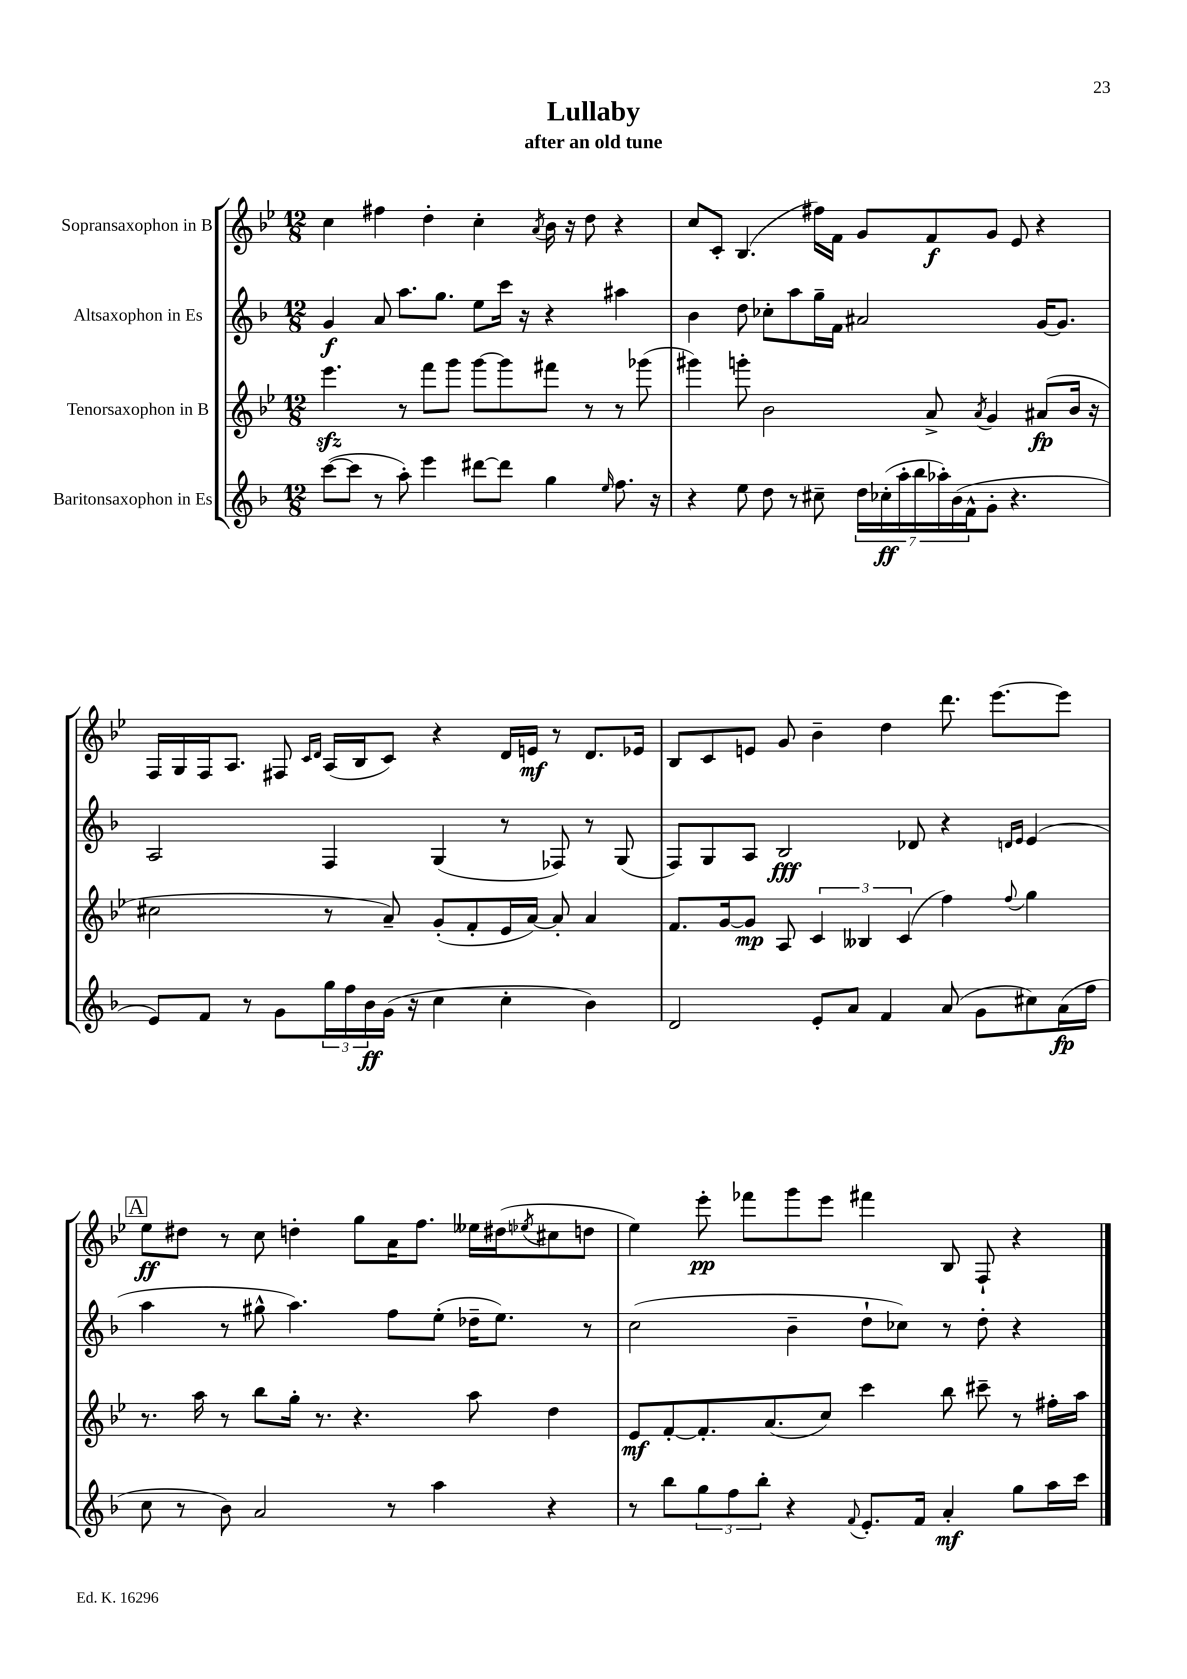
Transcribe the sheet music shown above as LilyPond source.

\header { title = "Lullaby" subtitle = "after an old tune" }
<<
\new StaffGroup <<
\new Staff = "s0" \with { instrumentName = "Sopransaxophon in B" } {
    \clef treble \key bes \major \numericTimeSignature \time 12/8
    c''4 fis''4 d''4-. c''4-. \acciaccatura { a'8 } bes'16 r16 d''8 r4 |
    c''8 c'8-. bes4.( fis''16) f'16 g'8 f'8\f g'8 ees'8 r4 |
    f16 g16 f16 a8. fis8 \grace { c'16 d'16 } a16( bes16 c'8) r4 d'16 e'16\mf r8 d'8. ees'16 |
    bes8 c'8 e'8 g'8 bes'4-- d''4 d'''8. ees'''8.~ ees'''8 |
    \mark \markup { \box "A" } ees''8\ff dis''8 r8 c''8 d''4-. g''8 a'16 f''8. eeses''16 dis''16( \acciaccatura { ees''8 } cis''8 d''8 |
    ees''4) ees'''8-.\pp fes'''8 g'''8 ees'''8 fis'''4 bes8 f8-! r4 \bar "|." |
}
\new Staff = "s1" \with { instrumentName = "Altsaxophon in Es" } {
    \clef treble \key f \major \numericTimeSignature \time 12/8
    g'4\f a'8 a''8. g''8. e''8 c'''16 r16 r4 ais''4 |
    bes'4 d''8 ces''8-. a''8 g''16-- f'16 ais'2 g'16~ g'8. |
    a2 f4 g4( r8 fes8) r8 g8( |
    f8) g8 a8 bes2\fff des'8 r4 \grace { d'16 e'16 } e'4( |
    \mark \markup { \box "A" } a''4 r8 gis''8-^ a''4.) f''8 e''8-.( des''16-- e''8.) r8 |
    c''2( bes'4-- d''8-! ces''8) r8 d''8-. r4 \bar "|." |
}
\new Staff = "s2" \with { instrumentName = "Tenorsaxophon in B" } {
    \clef treble \key bes \major \numericTimeSignature \time 12/8
    ees'''4.\sfz r8 f'''8 g'''8 g'''8~ g'''8 fis'''8 r8 r8 ges'''8( |
    gis'''4) g'''8-. bes'2 a'8-> \acciaccatura { a'8 } g'4 ais'8\fp( bes'16 r16 |
    cis''2 r8 a'8--) g'8-.( f'8-. ees'16 a'16~) a'8-. a'4 |
    f'8. g'16~ g'8\mp a8 \tuplet 3/2 { c'4 beses4 c'4( } f''4) \appoggiatura { f''8 } g''4 |
    \mark \markup { \box "A" } r8. a''16 r8 bes''8 g''16-. r8. r4. a''8 d''4 |
    ees'8\mf f'8~-. f'8.-. a'8.( c''8) c'''4 bes''8 cis'''8-- r8 fis''16-. a''16 \bar "|." |
}
\new Staff = "s3" \with { instrumentName = "Baritonsaxophon in Es" } {
    \clef treble \key f \major \numericTimeSignature \time 12/8
    c'''8~( c'''8 r8 a''8-.) e'''4 dis'''8~ dis'''8 g''4 \grace { e''16 } f''8. r16 |
    r4 e''8 d''8 r8 cis''8-- \tuplet 7/4 { d''16 ces''16-.\ff( a''16-. bes''16 aes''16-.) bes'16( f'16-^ } g'8-. r4. |
    e'8) f'8 r8 g'8 \tuplet 3/2 { g''16 f''16 bes'16\ff } g'16( r16 c''4 c''4-. bes'4) |
    d'2 e'8-. a'8 f'4 a'8( g'8 cis''8) a'16\fp( f''16 |
    \mark \markup { \box "A" } c''8 r8 bes'8) a'2 r8 a''4 r4 |
    r8 bes''8 \tuplet 3/2 { g''8 f''8 bes''8-. } r4 \appoggiatura { f'8 } e'8.-. f'16 a'4-.\mf g''8 a''16 c'''16 \bar "|." |
}
>>
>>
\layout { \context { \Score \remove "Bar_number_engraver" } }
